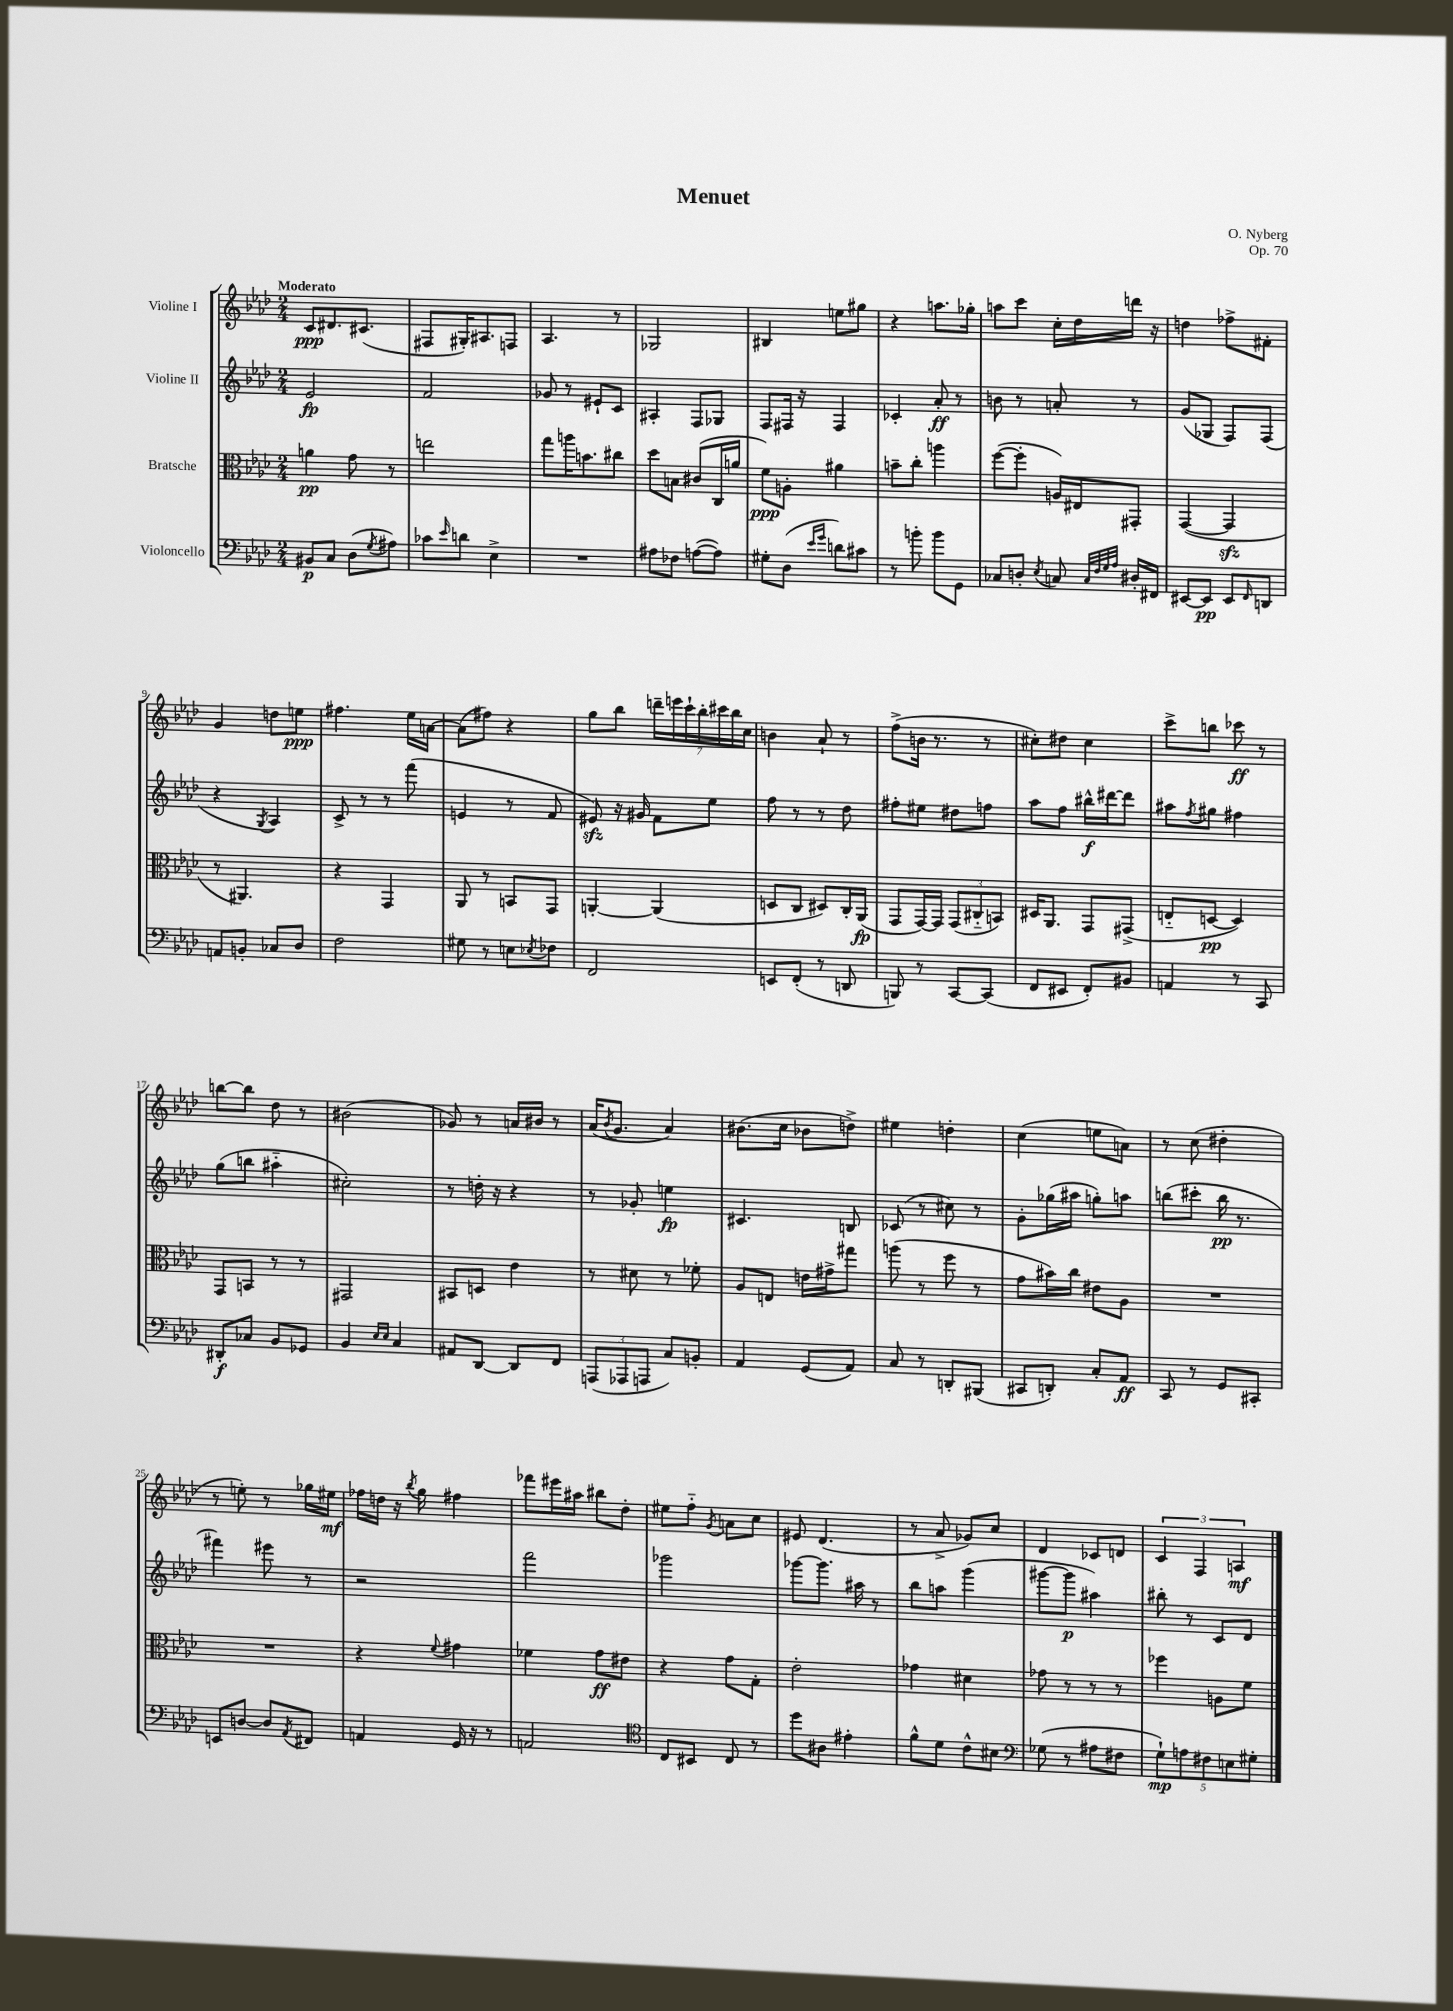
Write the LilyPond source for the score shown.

\header { title = "Menuet" composer = "O. Nyberg" opus = "Op. 70" }
<<
\new StaffGroup <<
\new Staff = "s0" \with { instrumentName = "Violine I" } {
    \clef treble \key aes \major \numericTimeSignature \time 2/4 \tempo "Moderato"
    c'8\ppp dis'8. cis'8.( |
    fis8 gis16-.) ais8. f8 |
    aes4. r8 |
    ges2 |
    bis4 e''8 gis''8 |
    r4 a''8. ges''16-. |
    a''8 c'''8 c''16-. des''16 d'''16 r16 |
    d''4 fes''8-> fis'8-. |
    g'4 d''8 e''8\ppp |
    fis''4. ees''16 a'16~ |
    a'8( fis''8) r4 |
    g''8 bes''8 \tuplet 7/4 { d'''16-- e'''16 c'''16-! bes''16-. cis'''16 bes''16 c''16 } |
    b'4 aes'8-! r8 |
    f''8->( b'16 r8. r8 |
    cis''8-.) dis''8 cis''4 |
    c'''8-> b''8 ces'''8\ff r8 |
    b''8~ b''8 des''8 r8 |
    bis'2( |
    ges'8) r8 a'16 bis'16 r8 |
    aes'16( \acciaccatura { bes'8 } g'8. aes'4) |
    bis'8.( c''16 bes'8 d''8->) |
    eis''4 d''4-. |
    c''4( e''8 a'8) |
    r8 c''8( dis''4-. |
    r8 e''8-.) r8 ges''16 eis''16\mf |
    fes''16 d''16 r16 \acciaccatura { bes''8 } g''16 fis''4 |
    fes'''8 eis'''16 ais''16 bis''8 des''8-. |
    eis''8 f''8-_ \acciaccatura { g'8 } a'8 c''8 |
    eis'8 des'4.( |
    r8 aes'8-> ges'8) c''8 |
    des'4 ces'8 d'8 |
    \tuplet 3/2 { c'4 f4 a4\mf } \bar "|." |
}
\new Staff = "s1" \with { instrumentName = "Violine II" } {
    \clef treble \key aes \major \numericTimeSignature \time 2/4
    ees'2\fp |
    f'2 |
    ges'8 r8 eis'8-! c'8 |
    ais4-. f8 ges8 |
    f8 fis16 r16 fis4 |
    ces'4-. aes'8-.\ff r8 |
    b'8 r8 a'8-. r8 |
    g'8( ges8 f8) f8( |
    r4 \acciaccatura { g8 } aes4) |
    c'8-> r8 r8 f'''8( |
    e'4 r8 f'8 |
    eis'8\sfz) r16 gis'16 f'8 ees''8 |
    f''8 r8 r8 des''8 |
    fis''8-. eis''8 dis''8 f''8 |
    aes''8 f''8 bis''16-^\f dis'''16~ dis'''8 |
    ais''8 \acciaccatura { f''8 } gis''8 fis''4 |
    g''8( b''8 ais''4-_ |
    cis''2-.) |
    r8 d''16-. r16 r4 |
    r8 ges'8-. e''4\fp |
    cis'4. b8 |
    ces'8( r8 cis''8) r8 |
    g'8-. ges''16( ais''16 g''8-.) a''8 |
    b''8( cis'''8-. b''16\pp r8. |
    fis'''4) eis'''8 r8 |
    r2 |
    f'''2 |
    ges'''2 |
    ges'''8~ ges'''8. ais''16 r8 |
    bes''8 a''8 g'''4( |
    gis'''8~ gis'''8\p ais''4) |
    bis''8-. r8 c'8 des'8 \bar "|." |
}
\new Staff = "s2" \with { instrumentName = "Bratsche" } {
    \clef alto \key aes \major \numericTimeSignature \time 2/4
    a'4\pp g'8 r8 |
    e''2 |
    g''8 a''16 b'8. cis''8 |
    des''8 b8 cis'8( c16 a'16 |
    f'8\ppp) a8-. ais'4 |
    b'8-- c''8-. a''4 |
    f''8~( f''8-. a16) eis16 gis,8-. |
    g,4~( g,4\sfz |
    r8 ais,4.) |
    r4 g,4 |
    aes,8 r8 b,8 g,8 |
    a,4~-. a,4( |
    d8 c8 dis8) c16-. aes,16\fp( |
    g,8 g,16~) g,16 \tuplet 3/2 { g,8( cis8-_ b,8) } |
    dis16 aes,8. g,8 gis,8->( |
    e8-_ d8~\pp d4) |
    g,8 b,8 r8 r8 |
    gis,2 |
    bis,8 d8 ees'4 |
    r8 dis'8 r8 fes'8-. |
    aes8 e8 e'16 gis'16-> gis''8 |
    a''8( r8 f''8 r8 |
    g'8 bis'16) c''16 eis'8 aes8 |
    R2 |
    R2 |
    r4 \appoggiatura { f'8 } gis'4 |
    fes'4 g'8\ff eis'8 |
    r4 g'8 g8-. |
    ees'2-. |
    ges'4 dis'4 |
    ges'8 r8 r8 r8 |
    fes''4 a8 f'8 \bar "|." |
}
\new Staff = "s3" \with { instrumentName = "Violoncello" } {
    \clef bass \key aes \major \numericTimeSignature \time 2/4
    bis,8\p c8 des8( \acciaccatura { g8 } ais8) |
    ces'8 \grace { ees'16 } d'8 ees4-> |
    R2 |
    ais8 fes8 a8~( a8) |
    gis8-. des8( \grace { ees'16 g'16 } d'8) cis'8 |
    r8 b'8-. b'8 g,8 |
    ces8 d8-. \acciaccatura { ees8 } c8 \grace { c32 f32 g32 aes32 } dis16-. fis,16 |
    eis,8~ eis,8\pp eis,8 \grace { f,16 } d,8 |
    a,8 b,8-. ces8 des8 |
    f2 |
    gis8 r8 e8 \acciaccatura { ees8 } fes8 |
    f,2 |
    e,8 f,8-.( r8 d,8 |
    b,,8) r8 c,8~ c,8( |
    f,8 eis,8 f,8-.) bis,8 |
    a,4 r8 c,8 |
    dis,8-.\f ces8 bes,8 ges,8 |
    bes,4 \grace { ees16 ees16 } c4 |
    ais,8 des,8~ des,8 f,8 |
    \tuplet 3/2 { a,,8( aes,,8 a,,8 } c8) b,8-. |
    aes,4 g,8( aes,8) |
    c8 r8 d,8-. bis,,8( |
    cis,8 d,8-.) c8-. aes,8\ff |
    c,8 r8 g,8 cis,8-. |
    e,8 d8~ d8 \acciaccatura { aes,8 } fis,8 |
    a,4 g,16 r16 r8 |
    a,2 |
    \clef tenor c8 bis,8 c8 r8 |
    des''8 ais8 eis'4-. |
    f'8-^ des'8 c'8-^ bis8 |
    \clef bass ges8( r8 ais8 fis8 |
    \tuplet 5/4 { g8-!\mp) a8 fis8 e8 gis8-. } \bar "|." |
}
>>
>>
